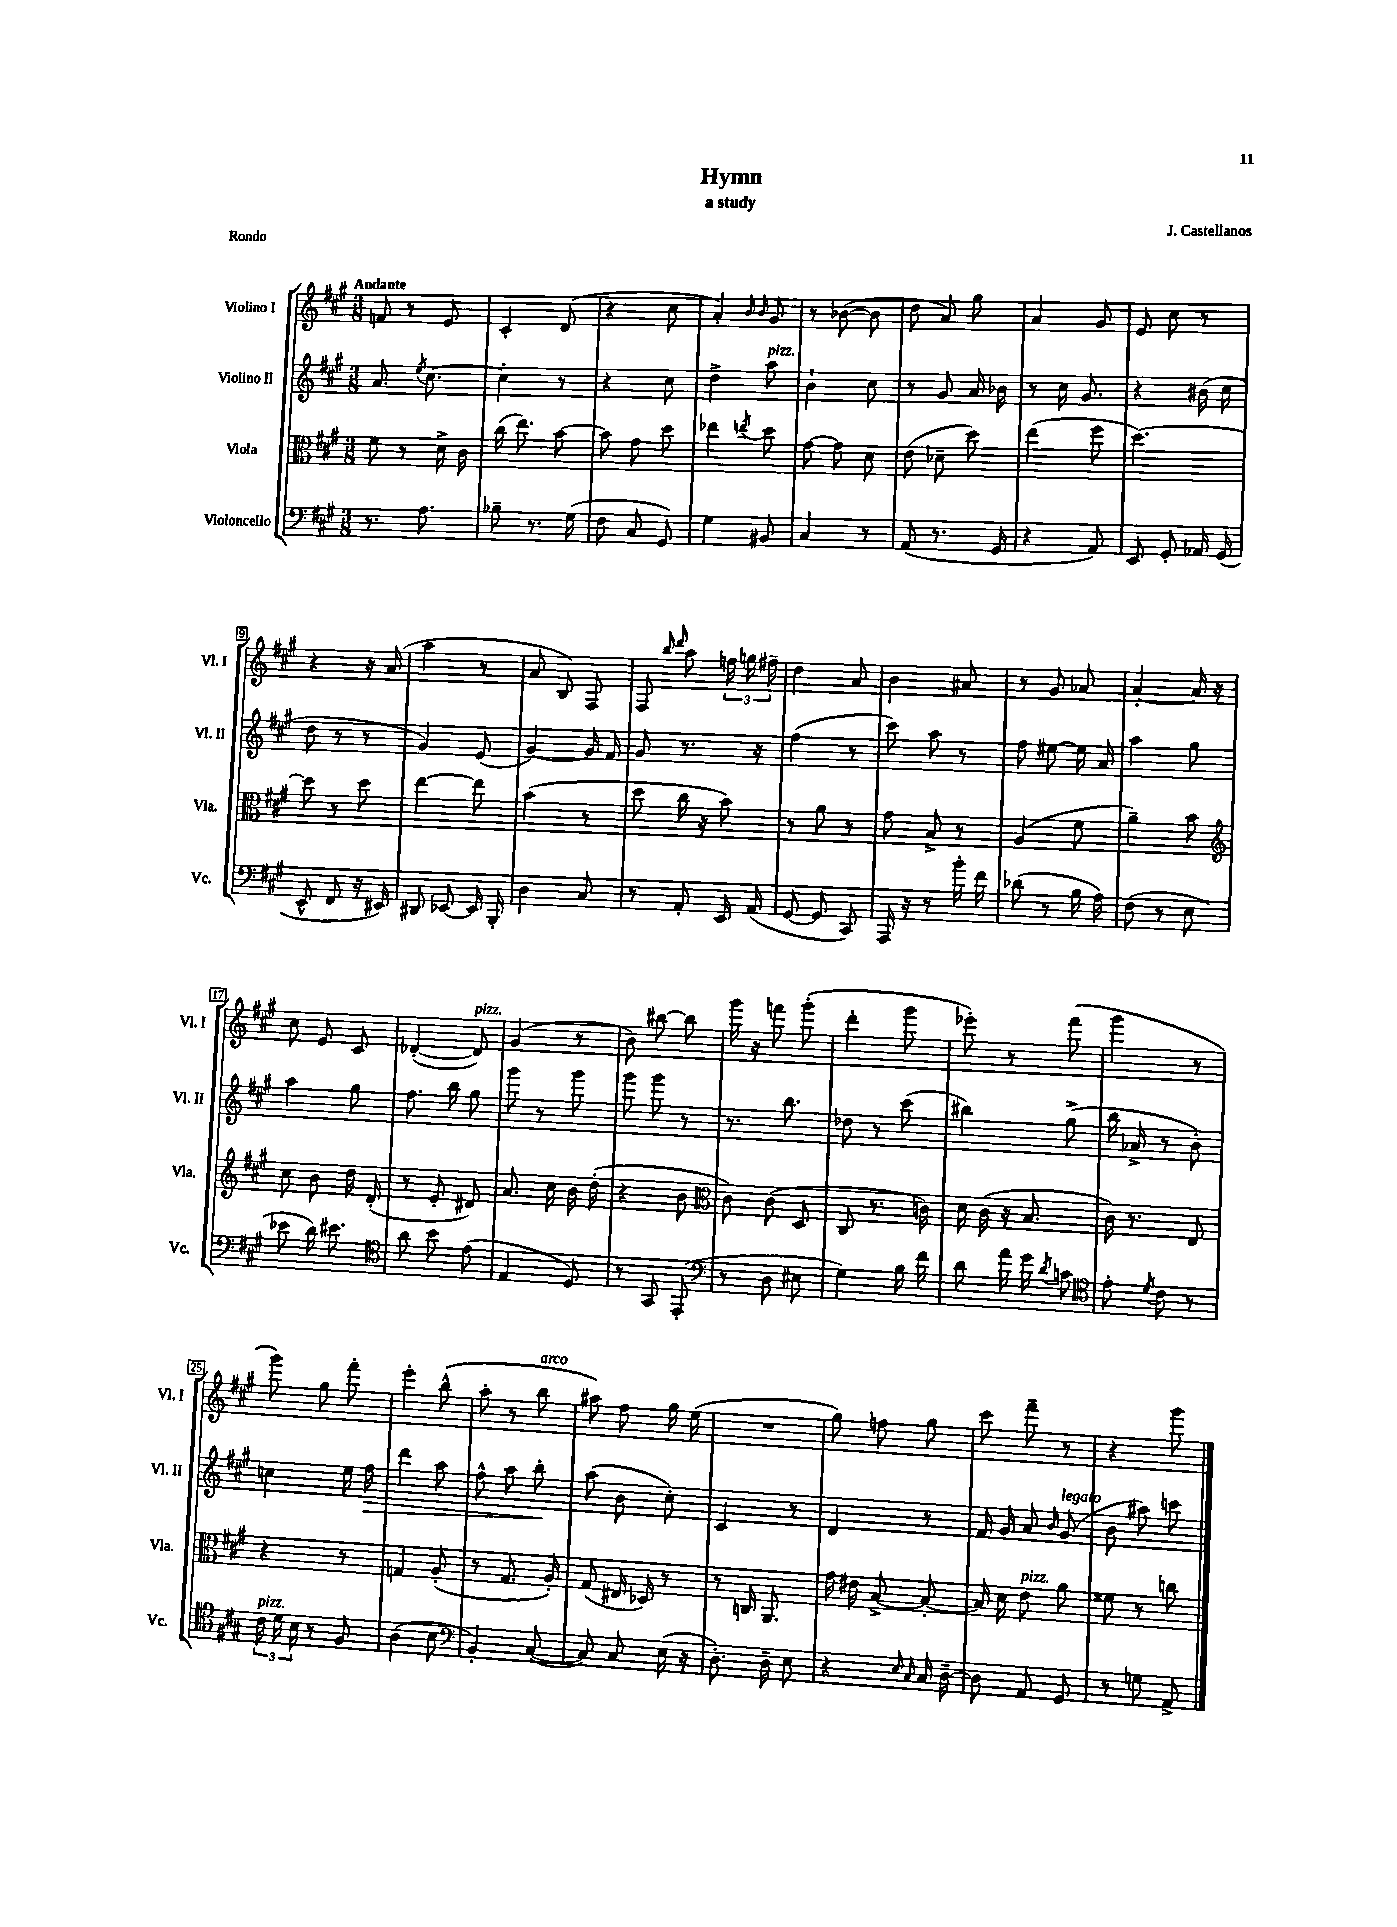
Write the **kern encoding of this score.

**kern	**kern	**kern	**kern
*staff4	*staff3	*staff2	*staff1
*clefF4	*clefC3	*clefG2	*clefG2
*k[f#c#g#]	*k[f#c#g#]	*k[f#c#g#]	*k[f#c#g#]
*M3/8	*M3/8	*M3/8	*M3/8
8.r	8f#\	8.a/	8f/
.	8r	.	8r
.	.	8qee/	.
8.A\	.	[8.cc#\	.
.	16d^\	.	8e/
.	16c#\	.	.
=	=	=	=
8B-~\	(16cc#\	4cc#'\]	4c#'/
.	8.ee\)	.	.
8.r	.	.	.
.	[8b\	8r	(8d/
(16G#\	.	.	.
=	=	=	=
8F#\	8b\]	4r	4r
8C#/	8g#\	.	.
8GG#/)	8dd\	8cc#\	8cc#\
=	=	=	=
4G#\	4ee-\	4dd^\	4a'/)
.	.	.	16qqb/
.	8qee/	.	16qqb/
8BB#/	8dd\	8aa\	8g#/
=	=	=	=
4C#/	[8g#\	4b`\	8r
.	8g#\]	.	([8b-\
8r	8d\	8cc#\	8b-\]
=	=	=	=
(8AA/	(8e\	8r	8dd\
8.r	8d-~\	8g#/	8a/)
.	8dd\)	16a/	8gg#\
16GG#/	.	16b-\	.
=	=	=	=
4r	(4ee\	8r	4a/
.	.	16cc#\	.
.	.	8.g#/	.
8AA/)	8ff#\	.	8g#/
=	=	=	=
8EE/	[4.dd\)	4r	8e/
8GG#'/	.	.	8cc#\
16AA-/	.	(16b#\	8r
(16GG#/	.	16cc#\	.
=	=	=	=
8EE^^/	8dd\]	8dd\	4r
8FF#/	8r	8r	.
16r	8dd\	8r	16r
16EE#/)	.	.	(16a/
=	=	=	=
8DD#/	[4ee\	4g#/)	4aa\
[8EE-/	.	.	.
16EE-/]	8ee\]	(8e/	8r
16BBB'/	.	.	.
=	=	=	=
4D\	(4b\	[4g#/)	8a/
.	.	.	8B/)
8C#/	8r	16g#/]	8F#/
.	.	16f#/	.
=	=	=	=
8r	8dd\	8g#/	8F#/
.	.	.	16qqbb/
.	.	.	16qqddd/
8AA'/	16cc#\	8.r	8aa\
.	16r	.	.
16EE/	8b\)	.	24ff\
.	.	.	24gg\
(16AA/	.	16r	.
.	.	.	24ff#~\
=	=	=	=
[8GG#/	8r	(4ff#\	4dd\
8GG#/]	8a\	.	.
8CC#/)	8r	8r	8a/
=	=	=	=
16AAA/	8g#\	8ccc#\)	4b\
16r	.	.	.
8r	8B^/	8aa\	.
16b'\	8r	8r	8a#/
16f#\	.	.	.
=	=	=	=
(8d-\	(4A/	8ff#\	8r
8r	.	[8ee#\	8g#/
16B\	8f#\	16ee#\]	8a-/
16A\)	.	16a/	.
=	=	=	=
(8F#\	4a~\)	4aa\	[4a'/
8r	.	.	.
8E\	8b\	8gg#\	16a/]
.	.	.	16r
=	=	=	=
*	*clefG2	*	*
8e-\	8cc#\	4aa\	8cc#\
16d\)	8b\	.	8e/
8.e#\	.	.	.
.	16dd\	8gg#\	8c#/
.	(16d'/	.	.
=	=	=	=
*clefC4	*	*	*
8a\	8r	8.ff#\	([4d-'/
8b\	8e'/	.	.
.	.	16bb\	.
(8e\	8d#/)	8gg#\	8d-/])
=	=	=	=
4E/	8.a/	8ggg#\	(4g#/
.	.	8r	.
.	16cc#\	.	.
8D/)	16b\	8ggg#\	8r
.	(16dd'\	.	.
=	=	=	=
8r	4r	8ggg#\	8b\)
8GG#/	.	8ggg#\	[8bb#\
(8EE'/	8b\	8r	8bb#\]
=	=	=	=
*clefF4	*clefC3	*	*
8r	8c#\)	8.r	16ggg#\
.	.	.	16r
8D\	(8c#\	.	8fff\
.	.	8.bb\	.
8E#\	8D/	.	(8ggg#'\
=	=	=	=
4G#\)	8C#/	8dd-\	4ddd'\
.	8.r	8r	.
16B\	.	(8ccc#\	8ggg#\
16f#\	16c\)	.	.
=	=	=	=
8d\	16d\	4bb#\)	8eee-'\)
.	(16c#\	.	.
16a\	16r	.	8r
16g#\	8.B/	.	.
8qd/	.	.	.
8c\	.	(8gg#^\	(8fff#\
=	=	=	=
*clefC4	*	*	*
8e'\	16c#\)	16bb\	4ggg#\
.	8.r	16a-^/	.
8qd/	.	.	.
8c#\	.	8r	.
8r	8E/	8b'\)	8r
=	=	=	=
24c#\	4r	4cc\	8ggg#\)
24d\	.	.	.
24B\	.	.	.
8r	.	.	8gg#\
8F#/	8r	16ee\	8fff#'\
.	.	16ff#\	.
=	=	=	=
(4A\	4G/	4ddd\	4eee'\
8B\	(8A'/	8aa\	(8bb^^\
=	=	=	=
*clefF4	*	*	*
4BB'/)	8r	8ff#^^\	8aa'\
.	8.G#/	8aa\	8r
([8C#/	.	8bb'\	8bb\
.	16A'/)	.	.
=	=	=	=
8C#/])	(8G#/	(8aa\	8aa#\)
8C#/	16E#/	8b\	8ff#\
.	16D-/)	.	.
(16E\	8r	8cc#'\)	16gg#\
16r	.	.	(16ee\
=	=	=	=
8.D'\)	8r	4c#/	4.r
.	16C/	.	.
16D~\	8.AA/	.	.
8E\	.	8r	.
=	=	=	=
4r	16g#\	4d/	8gg#\)
.	16e#\	.	.
.	[8B^/	.	8ff\
16qqE/	.	.	.
16qqC#/	.	.	.
16C#/	8B'/_	8r	8gg#\
[16D~\	.	.	.
=	=	=	=
8D\]	16B/]	16f#/	8ccc#\
.	16d\	16g#/	.
8AA/	8e\	8a/	8fff#~\
.	.	16qqb/	.
8GG#/	8a\	(8g#/	8r
=	=	=	=
8r	8f##\	8b\	4r
8G\	8r	8aa#\)	.
8AA^/	8cc\	8ccc\	8ggg#\
==	==	==	==
*-	*-	*-	*-
